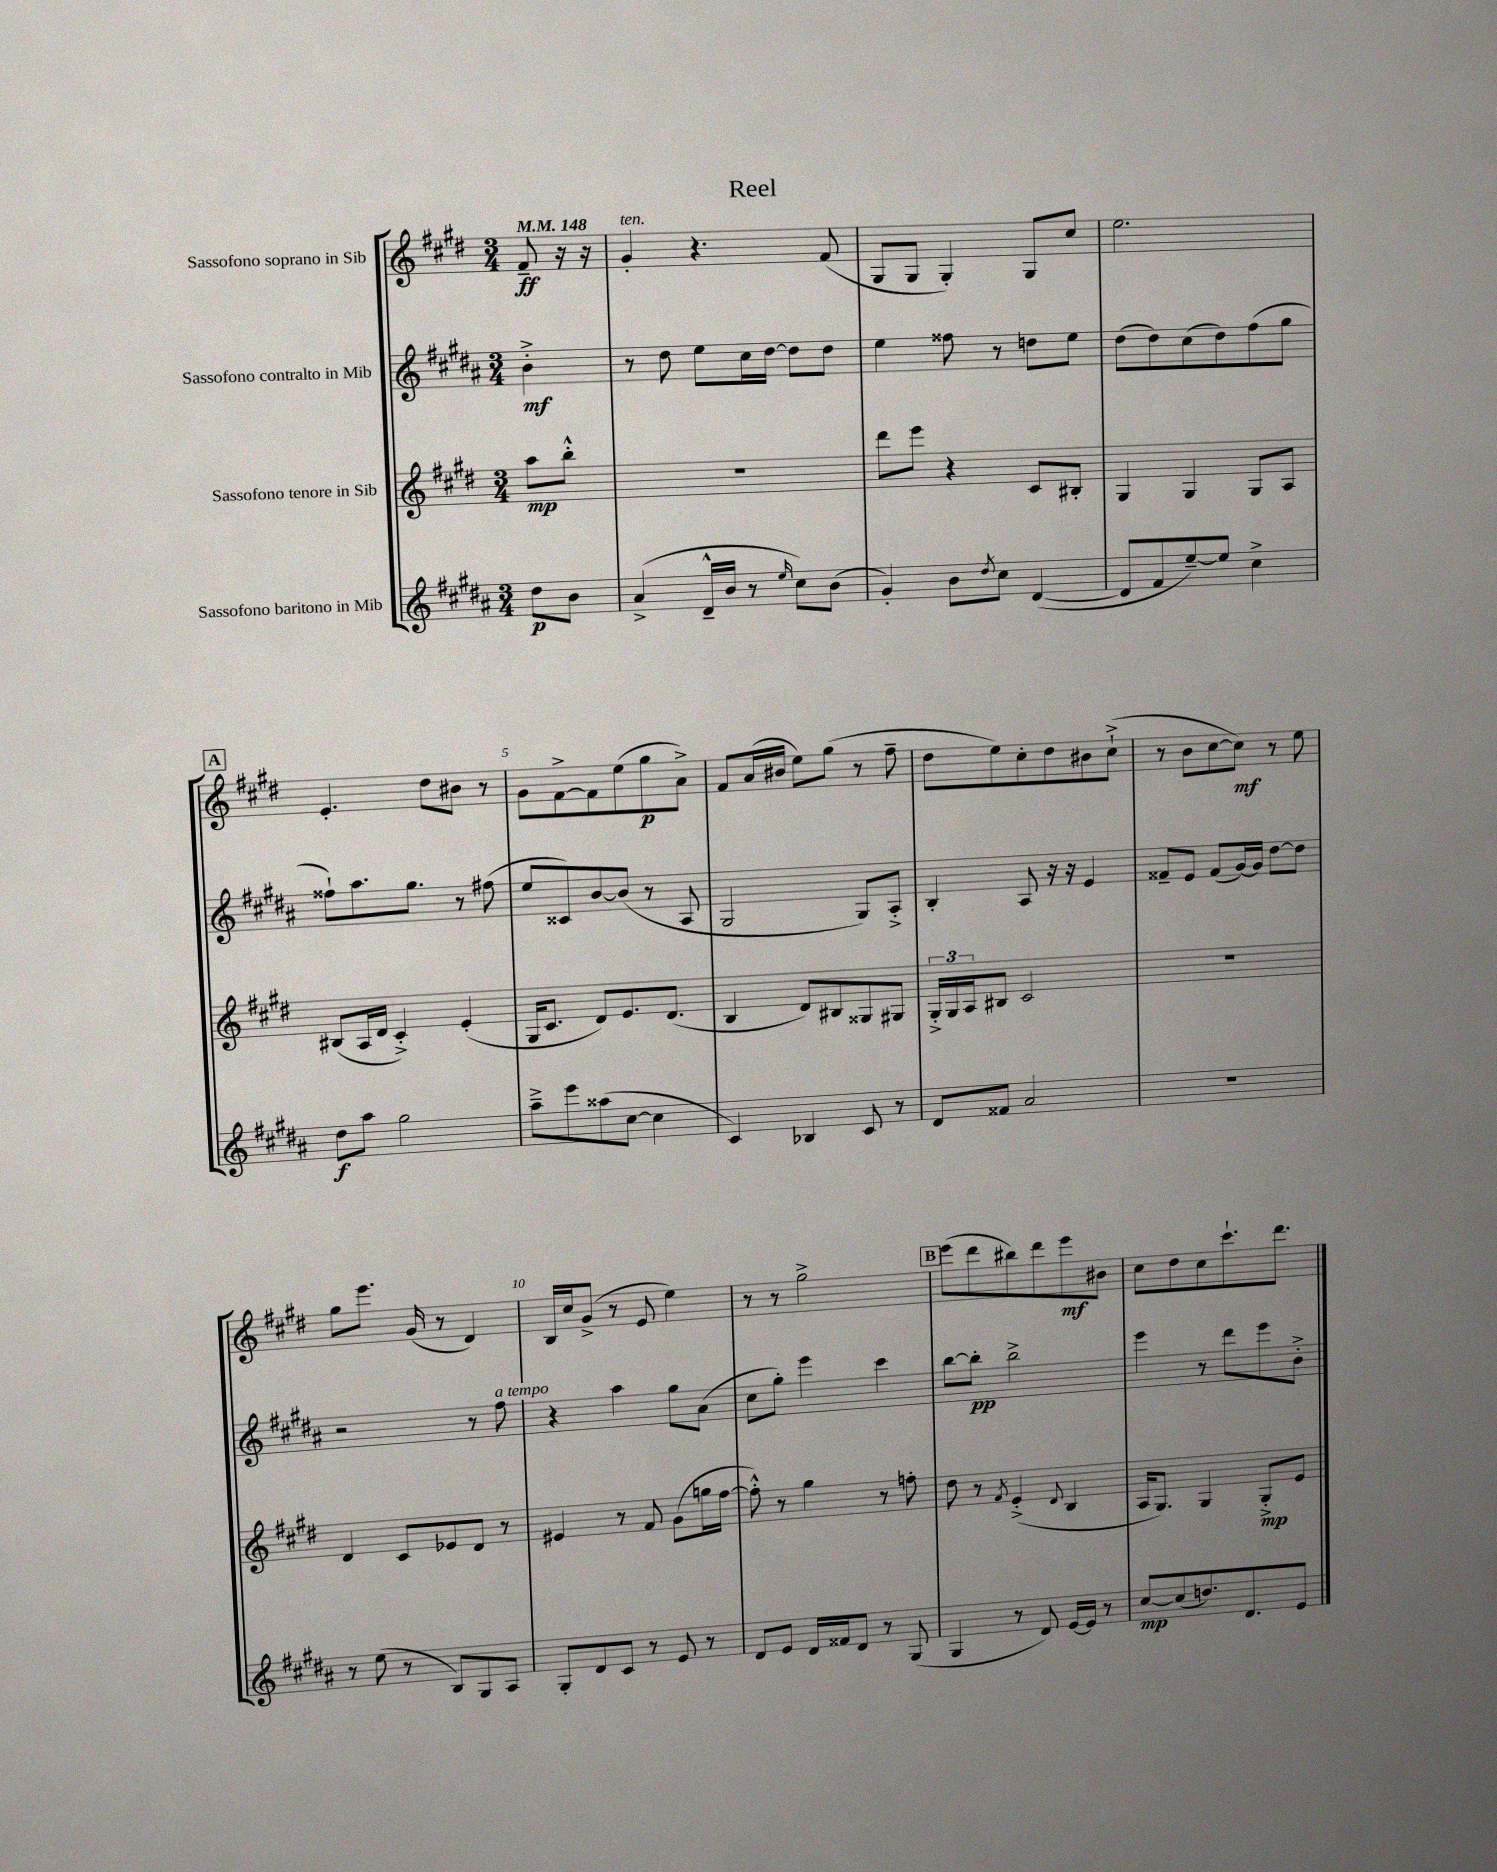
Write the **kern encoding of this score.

**kern	**kern	**kern	**kern
*staff4	*staff3	*staff2	*staff1
*clefG2	*clefG2	*clefG2	*clefG2
*k[f#c#g#d#a#]	*k[f#c#g#d#]	*k[f#c#g#d#a#]	*k[f#c#g#d#]
*M3/4	*M3/4	*M3/4	*M3/4
*MM148	*MM148	*MM148	*MM148
8dd#\L	8aa\L	4b'^\	8f#~/
8b\J	8bb'^^\J	.	16r
.	.	.	16r
=	=	=	=
(4a#^/	2.r	8r	4g#'/
.	.	8dd#\	.
16d#~^^/LL	.	8ee\L	4.r
16b/JJ	.	.	.
8r	.	16cc#\L	.
.	.	[16dd#\JJ	.
16qqee/	.	.	.
8cc#\L)	.	8dd#\]L	.
(8b\J	.	8dd#\J	(8f#/
=	=	=	=
4g#'/)	8ddd#\L	4ee\	8G#/L
.	8eee\J	.	8G#/J
8b\L	4r	8ff##\	4G#'/)
8qdd#/	.	.	.
8cc#\J	.	8r	.
([4d#/	8c#/L	8dd\L	8G#/L
.	8B#'/J	8ee\J	8cc#/J
=	=	=	=
8d#/]L	4G#/	(8dd#\L	2.ee\
8f#/	.	8dd#\)	.
[8ee~/)	4G#/	(8cc#\	.
8ee/]J	.	8dd#\)	.
4cc#^\	8G#/L	(8ff#\	.
.	8A/J	8gg#\J	.
=	=	=	=
8dd#\L	(8B#/L	8ff##`\L)	4.e'/
8aa#\J	16A/L	8.aa#\	.
.	16d#/JJ	.	.
2gg#\	4c#'^/)	.	.
.	.	8.gg#\J	.
.	.	.	8dd#\L
.	(4e'/	8r	8b#\J
.	.	(8ff#\	8r
=	=	=	=
8aa#~^\L	16G#/LK	8ee/L	8g#\L
.	8.c#/J	.	.
8eee\	.	8c##/)	[8f#^\
(8aa##\	8d#/L)	[8b/	8f#\]
[8cc#\J	8.e/	(8b/]J	(8ee\
4cc#\]	.	8r	8gg#\
.	(8.d#/J	.	.
.	.	8A#/	8a^\J)
=	=	=	=
4c#/)	4B/	2G#/	8f#/L
.	.	.	(16a/L
.	.	.	16b#/JJ
4B-/	8d#/L)	.	8ee\L)
.	8B#/	.	(8gg#\J
8c#/	8G##/	8G#/L)	8r
8r	8G#/J	8A#'^/J	8ff#~\
=	=	=	=
8d#/L	24G#'^/LL	4B'/	8dd#\L
.	24G#/	.	.
.	24A/J	.	.
8f##/J	8B#/J	.	8ee\)
2a#/	2c#/	8A#/	8cc#'\
.	.	16r	8dd#\
.	.	16r	.
.	.	4e/	8b#\
.	.	.	(8cc#`^\J
=	=	=	=
2.r	2.r	8f##~/L	8r
.	.	8e/J	8b\L
.	.	(8f##/L	[8cc#\
.	.	[16g#/L)	8cc#\]J)
.	.	16g#/]JJ	.
.	.	[8dd#\L	8r
.	.	8dd#\]J	8ee\
=	=	=	=
8r	4d#/	2r	8gg#\L
(8ee\	.	.	8.eee\J
8r	8c#/L	.	.
.	.	.	(16g#/
8B/L)	8e-/	.	8r
8G#/	8d#/J	8r	4d#/)
8A#/J	8r	8ff#\	.
=	=	=	=
8G#'/L	4e#/	4r	16B/LL
.	.	.	16cc#/J
8d#/	.	.	(8g#^/J
8c#/J	8r	4aa#\	8r
8r	8f#/	.	8e/
8e/	(8g#\L	8gg#\L	4ee\)
8r	16gg\L	(8a#\J	.
.	[16ff#\JJ	.	.
=	=	=	=
8d#/L	8ff#'^^\])	8cc#\L	8r
8e/J	8r	8gg#'\J)	8r
16d#/LL	4gg#\	4eee\	2gg#^\
16f##/J	.	.	.
8d#/J	.	.	.
8r	8r	4ccc#\	.
(8G#/	8ff'\	.	.
=	=	=	=
4G#/	8dd#\	[8bb\L	(8eee\L
.	8r	8bb'\]J	8ddd#\
.	8qf#/	.	.
8r	(4e'^/	2bb^\	8bb#\)
8d#/)	.	.	8ddd#\
.	8qqd#/	.	.
[16e/LL	4B/	.	8eee\
16e/]JJ	.	.	.
8r	.	.	8b#\J
=	=	=	=
[8cc#/L	16A/LK	4eee\	8cc#\L
.	8.G#/J)	.	.
(8cc#/]	.	.	8dd#\
8.dd/)	4G#/	8r	8cc#\
.	.	8ddd#\L	8.ccc#`\
8.d#/	.	.	.
.	8G#'^/L	8eee\	.
.	.	.	8.ddd#\J
8e/J	8e/J	8b'^\J	.
==	==	==	==
*-	*-	*-	*-
